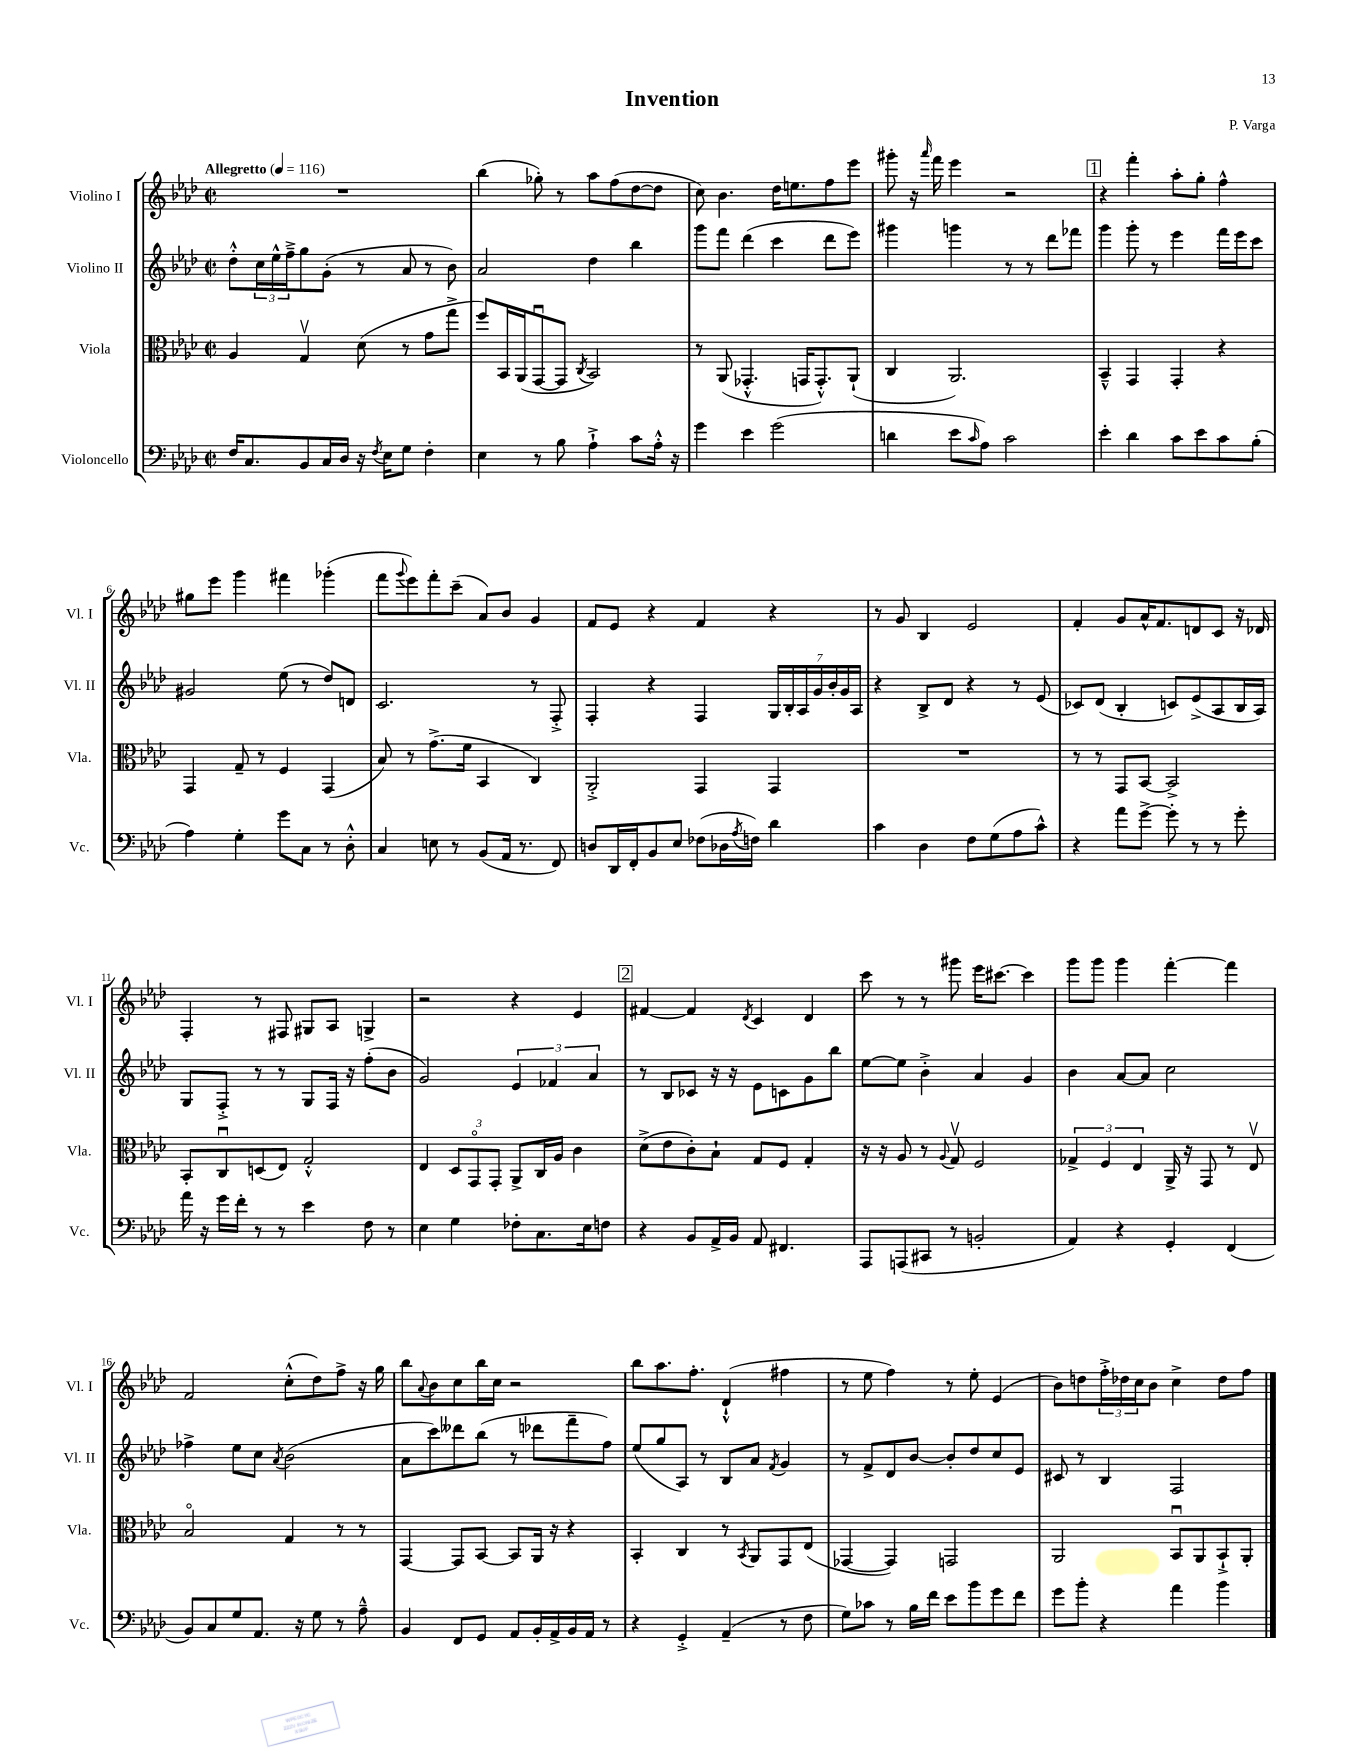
\header { title = "Invention" composer = "P. Varga" }
<<
\new StaffGroup <<
\new Staff = "s0" \with { instrumentName = "Violino I" shortInstrumentName = "Vl. I" } {
    \clef treble \key aes \major \defaultTimeSignature \time 2/2 \tempo "Allegretto" 4 = 116
    R1 |
    bes''4( ges''8-.) r8 aes''8 f''8( des''8~ des''8 |
    c''8) bes'4. des''16 e''8. f''8 ees'''8 |
    gis'''8-. r16 \grace { aes'''16 } f'''16 ees'''4 r2 |
    \mark \markup { \box "1" } r4 f'''4-. aes''8-. g''8-. f''4-^ |
    gis''8 ees'''8 g'''4 fis'''4 ges'''4-.( |
    f'''8 \appoggiatura { g'''8 } ees'''8) f'''8-. c'''8--( aes'8) bes'8 g'4 |
    f'8 ees'8 r4 f'4 r4 |
    r8 g'8 bes4 ees'2 |
    f'4-. g'8 aes'16-^ f'8. d'8 c'8 r16 des'16 |
    f4-. r8 fis8 gis8 aes8 g4-> |
    r2 r4 ees'4 |
    \mark \markup { \box "2" } fis'4~ fis'4 \acciaccatura { des'8 } c'4 des'4 |
    c'''8 r8 r8 gis'''8 ees'''16 cis'''8.~ cis'''4 |
    g'''8 g'''8 g'''4 f'''4~-. f'''4 |
    f'2 c''8-.-^( des''8) f''8-> r16 g''16 |
    bes''8 \appoggiatura { aes'8 } bes'8 c''8 bes''16 c''16 r2 |
    bes''8 aes''8. f''8.-. des'4-!-^( fis''4 |
    r8 ees''8 f''4) r8 ees''8-. ees'4( |
    bes'8) d''8 \tuplet 3/2 { f''16-.-> des''16 c''16 } bes'8 c''4-> des''8 f''8 \bar "|." |
}
\new Staff = "s1" \with { instrumentName = "Violino II" shortInstrumentName = "Vl. II" } {
    \clef treble \key aes \major \defaultTimeSignature \time 2/2
    des''8-.-^ \tuplet 3/2 { c''16 ees''16-^ f''16---> } g''8 g'8-.( r8 aes'8 r8 bes'8) |
    aes'2 des''4 bes''4 |
    g'''8 f'''8 des'''4( c'''4 des'''8 ees'''8) |
    gis'''4 g'''4 r8 r8 des'''8 fes'''8 |
    \mark \markup { \box "1" } g'''4 g'''8-. r8 ees'''4 f'''16 ees'''16 c'''8 |
    gis'2 ees''8( r8 des''8) d'8 |
    c'2. r8 f8-.-> |
    f4-. r4 f4 \tuplet 7/4 { g16 bes16-. aes16 g'16 bes'16-. g'16 aes16 } |
    r4 bes8-> des'8 r4 r8 ees'8( |
    ces'8) des'8( bes4-. c'8) ees'8->( aes8 bes16 aes16) |
    g8 f8-.-> r8 r8 g8 f16 r16 f''8-.( bes'8 |
    g'2) \tuplet 3/2 { ees'4 fes'4 aes'4 } |
    \mark \markup { \box "2" } r8 bes8 ces'8 r16 r16 ees'8 c'8 g'8 bes''8 |
    ees''8~ ees''8 bes'4-.-> aes'4 g'4 |
    bes'4 aes'8~ aes'8 c''2 |
    fes''4-> ees''8 c''8 \acciaccatura { aes'8 } bes'2( |
    aes'8 c'''8) deses'''8 bes''8( r8 des'''8 f'''8-- f''8) |
    ees''8( g''8 aes8) r8 bes8 aes'8 \acciaccatura { f'8 } g'4 |
    r8 f'8-> des'8 bes'8~ bes'8-. des''8 c''8 ees'8 |
    cis'8 r8 bes4 f2 \bar "|." |
}
\new Staff = "s2" \with { instrumentName = "Viola" shortInstrumentName = "Vla." } {
    \clef alto \key aes \major \defaultTimeSignature \time 2/2
    aes4 g4\upbow des'8( r8 g'8 g''8-> |
    f''8) bes,16 aes,16( g,8~\downbow g,8 \acciaccatura { c8 } bes,2) |
    r8 aes,8( ges,4.-.-^ g,16 g,8.-.-^) aes,8-!( |
    c4 aes,2.) |
    \mark \markup { \box "1" } bes,4---^ g,4 g,4-. r4 |
    g,4 g8-- r8 f4 g,4( |
    bes8) r8 g'8.->( f'16 bes,4 c4) |
    aes,2-.-> g,4 g,4 |
    R1 |
    r8 r8 g,8 bes,8~ bes,2-> |
    bes,8-. c8\downbow d8( ees8) g2-.-^ |
    ees4 \tuplet 3/2 { des8 g,8\flageolet g,8-. } aes,8-> c16 aes16 c'4 |
    \mark \markup { \box "2" } des'8->( ees'8 c'8-.) bes8-! g8 f8 g4-. |
    r16 r16 aes8 r8 \appoggiatura { aes8 } g8\upbow f2 |
    \tuplet 3/2 { ges4-> f4 ees4 } aes,16-> r16 g,8 r8 ees8\upbow |
    bes2\flageolet g4 r8 r8 |
    g,4~ g,8 bes,8~ bes,8 aes,16 r16 r4 |
    bes,4-. c4 r8 \acciaccatura { bes,8 } aes,8 g,8 ees8( |
    ges,4~ ges,4) g,2 |
    aes,2 bes,8\downbow aes,8 bes,8-!-> aes,8-. \bar "|." |
}
\new Staff = "s3" \with { instrumentName = "Violoncello" shortInstrumentName = "Vc." } {
    \clef bass \key aes \major \defaultTimeSignature \time 2/2
    f16 c8. bes,8 c16 des16 r16 \acciaccatura { f8 } ees16 g8 f4-. |
    ees4 r8 bes8 aes4-!-> c'8 aes16-.-^ r16 |
    g'4 ees'4 g'2( |
    d'4 ees'8 \grace { c'16 } aes8) c'2 |
    \mark \markup { \box "1" } ees'4-. des'4 c'8 ees'8 c'8 bes8-.( |
    aes4) g4-. g'8 c8 r8 des8-.-^ |
    c4 e8 r8 bes,8( aes,16 r8. f,8) |
    d8 des,16 f,16-. bes,8 ees8 fes8( des16 \acciaccatura { aes8 } f16) des'4 |
    c'4 des4 f8 g8( aes8 c'8-^) |
    r4 aes'8 g'8~-> g'8-. r8 r8 g'8-. |
    aes'16 r16 g'16 f'16-. r8 r8 ees'4 f8 r8 |
    ees4 g4 fes8-. c8. ees16 f8 |
    \mark \markup { \box "2" } r4 bes,8 aes,16-> bes,16 aes,8 fis,4. |
    aes,,8 a,,8( cis,8 r8 b,2-. |
    aes,4) r4 g,4-. f,4( |
    bes,8) c8 g8 aes,8. r16 g8 r8 aes8---^ |
    bes,4 f,8 g,8 aes,8 bes,16-. aes,16-> bes,16 aes,16 r8 |
    r4 g,4-.-> aes,4--( r8 f8 |
    g8) ces'8 r8 bes16 f'16 ees'8 bes'8 g'8 f'8 |
    g'8 bes'8-. r4 aes'4 bes'4 \bar "|." |
}
>>
>>
